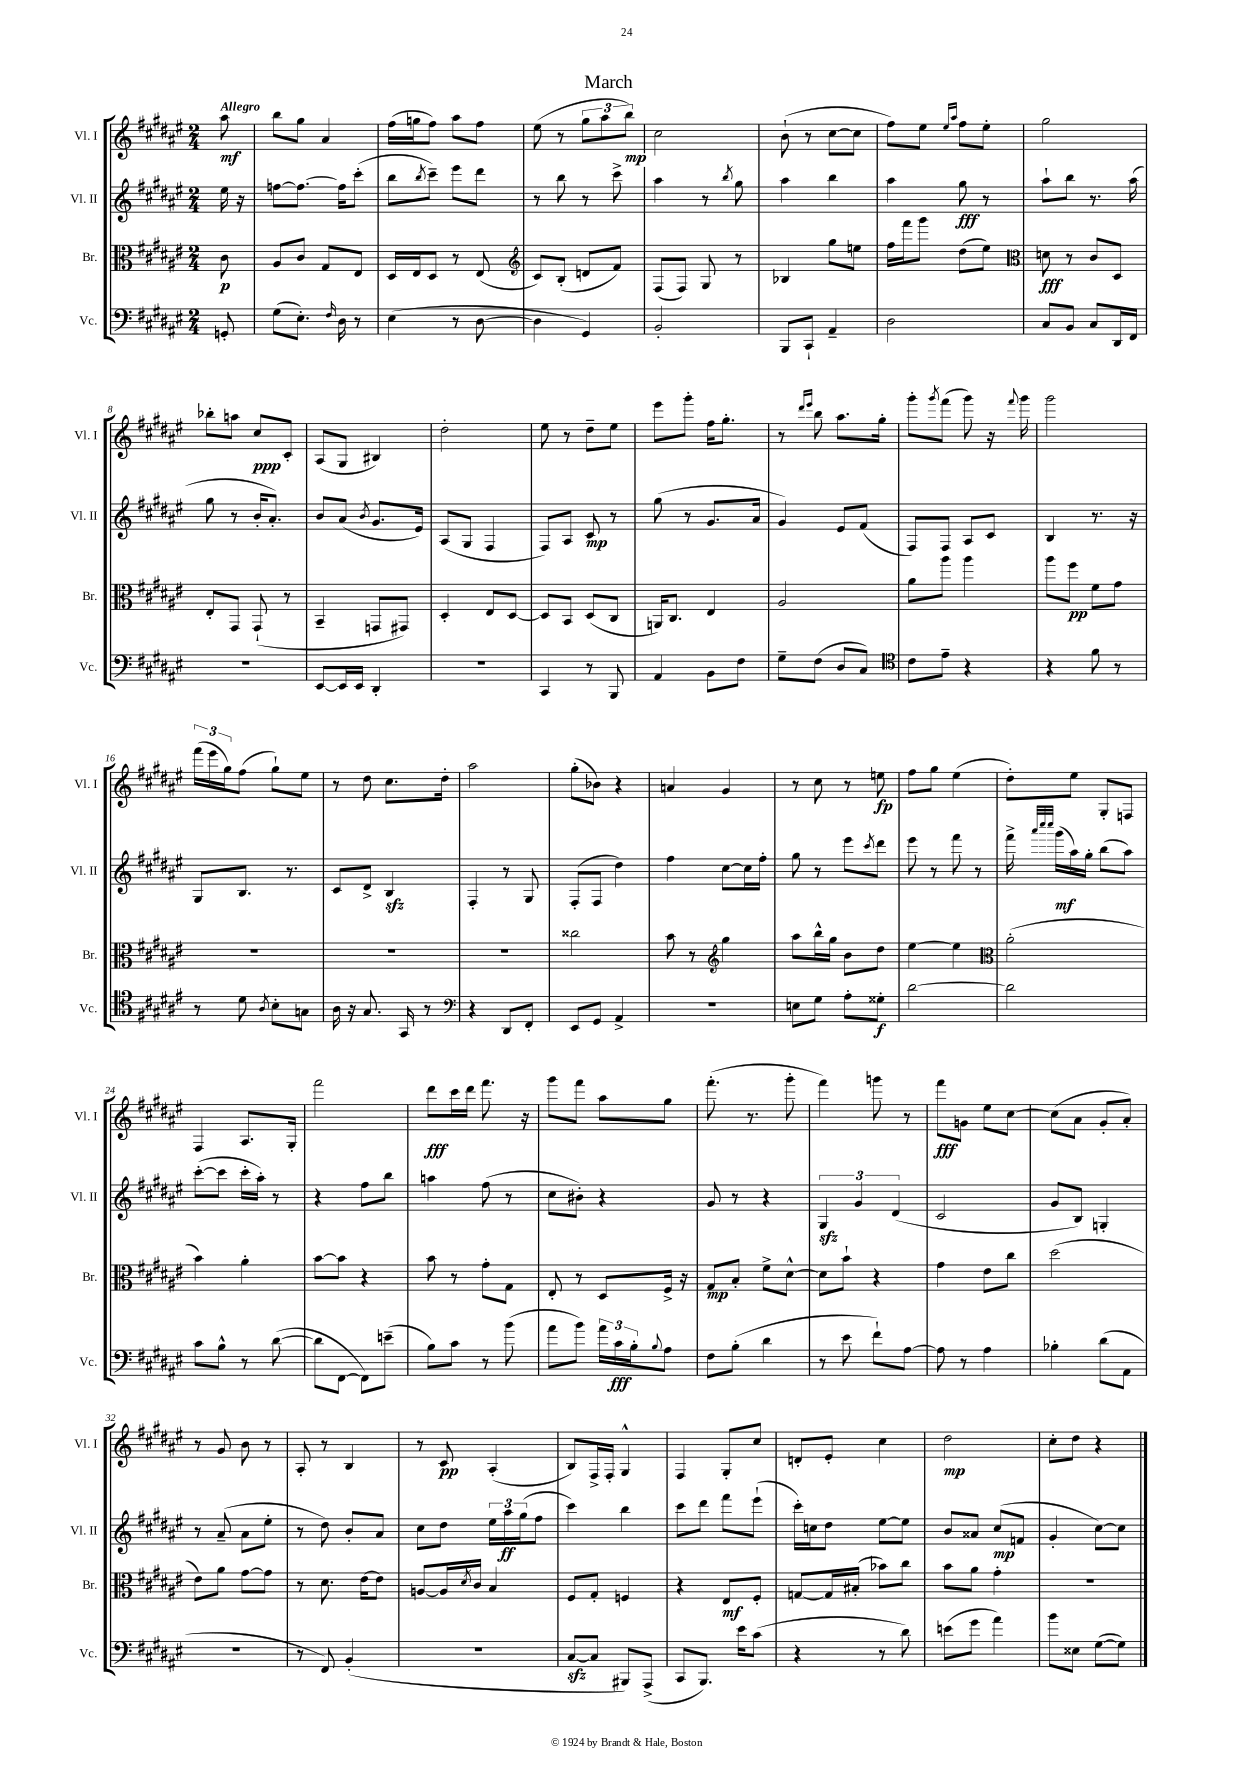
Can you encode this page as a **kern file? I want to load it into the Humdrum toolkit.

**kern	**dynam	**kern	**dynam	**kern	**dynam	**kern	**dynam
*part4	*part4	*part3	*part3	*part2	*part2	*part1	*part1
*staff4	*staff4	*staff3	*staff3	*staff2	*staff2	*staff1	*staff1
*I"Vc.	*	*I"Br.	*	*I"Vl. II	*	*I"Vl. I	*
*I'Vc.	*	*I'Br.	*	*I'Vl. II	*	*I'Vl. I	*
*clefF4	*	*clefC3	*	*clefG2	*	*clefG2	*
*k[f#c#g#d#a#e#]	*	*k[f#c#g#d#a#e#]	*	*k[f#c#g#d#a#e#]	*	*k[f#c#g#d#a#e#]	*
*M2/4	*	*M2/4	*	*M2/4	*	*M2/4	*
=	=	=	=	=	=	=	=
!	!	!	!	!	!	!LO:TX:a:B:t=Allegro	!
8GGn'/	.	8c#\	p	16ee#\	.	8aa#\	mf
.	.	.	.	16r	.	.	.
=1	=1	=1	=1	=1	=1	=1	=1
(8G#\L	.	8A#/L	.	[8ffn\L	.	8bb\L	.
8.E#'\J)	.	8c#/J	.	8.ff\J_	.	8gg#\J	.
.	.	8G#/L	.	.	.	4a#/	.
16qqF#/	.	.	.	.	.	.	.
16D#\	.	.	.	16ff\KL]	.	.	.
8r	.	8E#/J	.	(8ccc#'\J	.	.	.
=2	=2	=2	=2	=2	=2	=2	=2
(4E#\	.	16D#/LL	.	8bb\L	.	(16ff#\LL	.
.	.	16E#/J	.	.	.	16ggn\J	.
.	.	.	.	8qbb/	.	.	.
.	.	8D#/J	.	8ccc#~\J)	.	8ff#\J)	.
8r	.	8r	.	8eee#\L	.	8aa#\L	.
[8D#\	.	(8E#/	.	8ddd#\J	.	8ff#\J	.
=3	=3	=3	=3	=3	=3	=3	=3
*	*	*clefG2	*	*	*	*	*
4D#\]	.	8c#/L)	.	8r	.	(8ee#\	.
.	.	(8B'/J	.	8bb\	.	8r	.
4GG#/)	.	8dn/L	.	8r	.	12gg#\L	.
.	.	.	.	.	.	12aa#\	.
.	.	8f#/J)	.	8ccc#^\	.	.	.
.	.	.	.	.	.	12bb\J)	mp
=4	=4	=4	=4	=4	=4	=4	=4
2BB'/	.	(8F#/L	.	4aa#\	.	2cc#\	.
.	.	8F#/J)	.	.	.	.	.
.	.	8G#/	.	8r	.	.	.
.	.	.	.	8qbb/	.	.	.
.	.	8r	.	8gg#\	.	.	.
=5	=5	=5	=5	=5	=5	=5	=5
8BBB/L	.	4B-X/	.	4aa#\	.	(8b`\	.
8CC#`/J	.	.	.	.	.	8r	.
4AA#~/	.	8gg#\L	.	4bb\	.	[8cc#\L	.
.	.	8een\J	.	.	.	8cc#\J]	.
=6	=6	=6	=6	=6	=6	=6	=6
2D#\	.	16ff#\LL	.	4aa#\	.	8ff#\L)	.
.	.	16fff#\J	.	.	.	.	.
.	.	8ggg#\J	.	.	.	8ee#\J	.
.	.	.	.	.	.	16qqee#/LL	.
.	.	.	.	.	.	16qqaa#/JJ	.
.	.	(8dd#\L	.	8gg#\	fff	8ff#\L	.
.	.	8ee#\J)	.	8r	.	8ee#'\J	.
=7	=7	=7	=7	=7	=7	=7	=7
*	*	*clefC3	*	*	*	*	*
8C#/L	.	8dn\	fff	8aa#`\L	.	2gg#\	.
8BB/J	.	8r	.	8bb\J	.	.	.
8C#/L	.	8c#/L	.	8.r	.	.	.
16DD#/L	.	8D#/J	.	.	.	.	.
16FF#/JJ	.	.	.	(16aa#\	.	.	.
!!LO:LB:g=z
=8	=8	=8	=8	=8	=8	=8	=8
2r	.	8E#'/L	.	8gg#\	.	8bb-X'\L	.
.	.	8GG#/J	.	8r	.	8aan\J	.
.	.	(8GG#`/	.	16b'/KL	.	8cc#/L	ppp
.	.	.	.	8.a#'/J)	.	.	.
.	.	8r	.	.	.	8c#'/J	.
=9	=9	=9	=9	=9	=9	=9	=9
[8EE#/L	.	4BB~/	.	8b/L	.	(8A#/L	.
16EE#/L]	.	.	.	(8a#/J	.	8G#/J	.
16EE#/JJ	.	.	.	.	.	.	.
.	.	.	.	8qb/	.	.	.
4DD#'/	.	8GGn/L	.	8.g#/L	.	4B#X/)	.
.	.	8GG#X/J)	.	.	.	.	.
.	.	.	.	16e#/Jk)	.	.	.
=10	=10	=10	=10	=10	=10	=10	=10
2r	.	4D#'/	.	(8A#/L	.	2dd#'\	.
.	.	.	.	8G#/J	.	.	.
.	.	8E#/L	.	4F#/	.	.	.
.	.	[8D#/J	.	.	.	.	.
=11	=11	=11	=11	=11	=11	=11	=11
4CC#/	.	8D#/L]	.	8F#/L)	.	8ee#\	.
.	.	8BB/J	.	8A#/J	.	8r	.
8r	.	(8D#/L	.	8c#/	mp	8dd#~\L	.
8BBB/	.	8C#/J	.	8r	.	8ee#\J	.
=12	=12	=12	=12	=12	=12	=12	=12
4AA#/	.	16AAn/KL)	.	(8gg#\	.	8eee#\L	.
.	.	8.C#/J	.	.	.	.	.
.	.	.	.	8r	.	8ggg#'\J	.
8BB\L	.	4E#/	.	8.g#/L	.	16ff#\KL	.
.	.	.	.	.	.	8.gg#'\J	.
8F#\J	.	.	.	.	.	.	.
.	.	.	.	16a#/Jk	.	.	.
=13	=13	=13	=13	=13	=13	=13	=13
8G#~\L	.	2A#/	.	4g#/)	.	8r	.
.	.	.	.	.	.	16qqddd#/LL	.
.	.	.	.	.	.	16qqeee#/JJ	.
(8F#\J	.	.	.	.	.	8bb\	.
8D#/L	.	.	.	8e#/L	.	8.aa#\L	.
8C#/J)	.	.	.	(8f#/J	.	.	.
.	.	.	.	.	.	16gg#'\Jk	.
=14	=14	=14	=14	=14	=14	=14	=14
*clefC4	*	*	*	*	*	*	*
8c#\L	.	8a#\L	.	8F#/L)	.	8ggg#'\L	.
.	.	.	.	.	.	8qggg#/	.
8e#~\J	.	8aa#\J	.	8F#/J	.	(8fff#\J	.
4r	.	4aa#\	.	8A#/L	.	8ggg#\)	.
.	.	.	.	8c#/J	.	16r	.
.	.	.	.	.	.	8qqfff#/	.
.	.	.	.	.	.	16ggg#\	.
=15	=15	=15	=15	=15	=15	=15	=15
4r	.	8aa#\L	.	4B/	.	2ggg#\	.
.	.	8ff#\J	pp	.	.	.	.
8f#\	.	8f#\L	.	8.r	.	.	.
8r	.	8g#\J	.	.	.	.	.
.	.	.	.	16r	.	.	.
!!LO:LB:g=z
=16	=16	=16	=16	=16	=16	=16	=16
8r	.	2r	.	8G#/L	.	(24fff#\LL	.
.	.	.	.	.	.	24eee#\	.
.	.	.	.	.	.	24gg#\J)	.
8d#\	.	.	.	8.B/J	.	(8ff#\J	.
8qA#/	.	.	.	.	.	.	.
8B'\L	.	.	.	.	.	8gg#`\L)	.
.	.	.	.	8.r	.	.	.
8Gn\J	.	.	.	.	.	8ee#\J	.
=17	=17	=17	=17	=17	=17	=17	=17
16A#\	.	2r	.	8c#/L	.	8r	.
16r	.	.	.	.	.	.	.
8.G#/	.	.	.	8d#^/J	.	8dd#\	.
.	.	.	.	4Bzz/	.	8.cc#\L	.
16GG#/	.	.	.	.	.	.	.
8r	.	.	.	.	.	.	.
.	.	.	.	.	.	16dd#'\Jk	.
=18	=18	=18	=18	=18	=18	=18	=18
*clefF4	*	*	*	*	*	*	*
4r	.	2r	.	4F#'/	.	2aa#\	.
8DD#/L	.	.	.	8r	.	.	.
8FF#'/J	.	.	.	8G#/	.	.	.
=19	=19	=19	=19	=19	=19	=19	=19
8EE#/L	.	2cc##X\	.	(8F#'/L	.	(8gg#'\L	.
8GG#/J	.	.	.	8F#/J	.	8b-X\J)	.
4AA#^/	.	.	.	4dd#\)	.	4r	.
=20	=20	=20	=20	=20	=20	=20	=20
2r	.	8b\	.	4ff#\	.	4an/	.
.	.	8r	.	.	.	.	.
*	*	*clefG2	*	*	*	*	*
.	.	4gg#\	.	[8cc#\L	.	4g#/	.
.	.	.	.	16cc#\L]	.	.	.
.	.	.	.	16ff#'\JJ	.	.	.
=21	=21	=21	=21	=21	=21	=21	=21
8En\L	.	8aa#\L	.	8gg#\	.	8r	.
8G#\J	.	16bb^^\L	.	8r	.	8cc#\	.
.	.	16gg#\JJ	.	.	.	.	.
8A#'\L	.	8b\L	.	8eee#\L	.	8r	.
.	.	.	.	8qccc#/	.	.	.
8G##X'\J	f	8dd#\J	.	8ddd#\J	.	8een\	fp
=22	=22	=22	=22	=22	=22	=22	=22
[2d#\	.	[4ee#\	.	8eee#\	.	8ff#\L	.
.	.	.	.	8r	.	8gg#\J	.
.	.	4ee#\]	.	8fff#\	.	(4ee#\	.
.	.	.	.	8r	.	.	.
=23	=23	=23	=23	=23	=23	=23	=23
*	*	*clefC3	*	*	*	*	*
2d#\]	.	(2a#'\	.	16fff#^\	.	8dd#'\L)	.
.	.	.	.	32qqaaa#/LLL	.	.	.
.	.	.	.	32qqcccc#/	.	.	.
.	.	.	.	32qqcccc#/JJJ	.	.	.
.	.	.	.	(16ggg#\LL	mf	.	.
.	.	.	.	16aa#\)	.	8ee#\J	.
.	.	.	.	16gg#'\JJ	.	.	.
.	.	.	.	(8bb\L	.	8G#'/L	.
.	.	.	.	8aa#\J)	.	8Fn/J	.
!!LO:LB:g=z
=24	=24	=24	=24	=24	=24	=24	=24
8c#\L	.	4b\)	.	([8ccc#'\L	.	4F#/	.
8B^^\J	.	.	.	8ccc#\J]	.	.	.
8r	.	4a#'\	.	16ccc#'\LL	.	8.A#/L	.
.	.	.	.	16aa#'\JJ)	.	.	.
([8d#\	.	.	.	8r	.	.	.
.	.	.	.	.	.	16G#'/Jk	.
=25	=25	=25	=25	=25	=25	=25	=25
8d#\L]	.	[8b\L	.	4r	.	2fff#\	.
[8FF#\J	.	8b\J]	.	.	.	.	.
8FF#\L])	.	4r	.	8ff#\L	.	.	.
(8en~\J	.	.	.	8bb\J	.	.	.
=26	=26	=26	=26	=26	=26	=26	=26
8B\L)	.	8b\	.	4aan\	.	8ddd#\L	fff
8c#\J	.	8r	.	.	.	16ccc#\L	.
.	.	.	.	.	.	16ddd#\JJ	.
8r	.	8g#'\L	.	(8ff#\	.	8.fff#\	.
(8b\	.	8G#\J	.	8r	.	.	.
.	.	.	.	.	.	16r	.
=27	=27	=27	=27	=27	=27	=27	=27
8a#\L	.	8E#'/	.	8cc#\L	.	8ggg#\L	.
8b\J)	.	8r	.	8b#X'\J)	.	8fff#\J	.
24a#\LL	.	8D#/L	.	4r	.	8aa#\L	.
24c#\	fff	.	.	.	.	.	.
24B'\J	.	.	.	.	.	.	.
8qqB/	.	.	.	.	.	.	.
8A#\J	.	16F#^/Jk	.	.	.	8gg#\J	.
.	.	16r	.	.	.	.	.
=28	=28	=28	=28	=28	=28	=28	=28
8F#\L	.	8G#/L	mp	8g#/	.	(8.fff#'\	.
(8B'\J	.	8B'/J	.	8r	.	.	.
.	.	.	.	.	.	8.r	.
4d#\	.	8f#^\L	.	4r	.	.	.
.	.	[8d#^^\J	.	.	.	8ggg#'\	.
=29	=29	=29	=29	=29	=29	=29	=29
8r	.	8d#\L]	.	6G#zz/	.	4fff#\)	.
8e#\	.	8b`\J	.	.	.	.	.
.	.	.	.	6g#/	.	.	.
8f#`\L)	.	4r	.	.	.	8gggn\	.
.	.	.	.	(6d#/	.	.	.
[8A#\J	.	.	.	.	.	8r	.
=30	=30	=30	=30	=30	=30	=30	=30
8A#\]	.	4g#\	.	2c#/	.	8fff#\L	fff
8r	.	.	.	.	.	8gn\J	.
4A#\	.	8e#\L	.	.	.	8ee#\L	.
.	.	8cc#\J	.	.	.	[8cc#\J	.
=31	=31	=31	=31	=31	=31	=31	=31
4B-X'\	.	(2dd#\	.	8g#/L	.	(8cc#\L]	.
.	.	.	.	8B/J)	.	8a#\J	.
(8d#\L	.	.	.	4Gn'/	.	8g#'/L	.
8AA#\J	.	.	.	.	.	8a#'/J)	.
!!LO:LB:g=z
=32	=32	=32	=32	=32	=32	=32	=32
2r	.	8e#\L)	.	8r	.	8r	.
.	.	8a#\J	.	(8a#~/	.	8g#/	.
.	.	[8g#\L	.	8a#\L	.	8b\	.
.	.	8g#\J]	.	8ee#'\J	.	8r	.
=33	=33	=33	=33	=33	=33	=33	=33
8r	.	8r	.	8r	.	8A#'/	.
8FF#/)	.	8.d#\	.	8dd#\)	.	8r	.
(4BB'/	.	.	.	8b'/L	.	4B/	.
.	.	[16e#\KL	.	.	.	.	.
.	.	8e#\J]	.	8a#/J	.	.	.
=34	=34	=34	=34	=34	=34	=34	=34
2r	.	[8An/L	.	8cc#\L	.	8r	.
.	.	16A/L]	.	8dd#\J	.	8c#/	pp
.	.	8qd#/	.	.	.	.	.
.	.	16c#/JJ	.	.	.	.	.
.	.	4B/	.	24ee#\LL	.	(4A#'/	.
.	.	.	.	24aa#\	ff	.	.
.	.	.	.	(24gg#\J	.	.	.
.	.	.	.	8ff#\J	.	.	.
=35	=35	=35	=35	=35	=35	=35	=35
[8C#zz/L	.	8F#/L	.	4ccc#\)	.	8B/L)	.
8C#/J]	.	8G#'/J	.	.	.	16F#^/L	.
.	.	.	.	.	.	16F#'/JJ	.
8BBB#X/L)	.	4Fn/	.	4bb\	.	4G#^^/	.
(8AAA#^/J	.	.	.	.	.	.	.
=36	=36	=36	=36	=36	=36	=36	=36
8CC#/L	.	4r	.	8ccc#\L	.	4F#/	.
8.BBB/J)	.	.	.	8ddd#\J	.	.	.
.	.	8E#/L	mf	8fff#\L	.	8G#'/L	.
16e#\KL	.	.	.	.	.	.	.
(8c#\J	.	8F#'/J	.	(8eee#`\J	.	8cc#/J	.
=37	=37	=37	=37	=37	=37	=37	=37
4r	.	[8Gn/L	.	16ccc#'\LL)	.	8dn'/L	.
.	.	.	.	16ccn\J	.	.	.
.	.	16G/L]	.	8dd#\J	.	8e#'/J	.
.	.	(16B#X'/JJ	.	.	.	.	.
8r	.	8b-X\L)	.	[8ee#\L	.	4cc#\	.
8d#\)	.	8cc#\J	.	8ee#\J]	.	.	.
=38	=38	=38	=38	=38	=38	=38	=38
(8en\L	.	8b\L	.	8b/L	.	2dd#\	mp
8g#\J	.	8a#\J	.	8a##X/J	.	.	.
4a#\)	.	4g#'\	.	(8cc#/L	mp	.	.
.	.	.	.	8fn/J	.	.	.
=39	=39	=39	=39	=39	=39	=39	=39
8b\L	.	2r	.	4g#'/	.	8cc#'\L	.
8E##X\J	.	.	.	.	.	8dd#\J	.
([8G#\L	.	.	.	[8cc#\L)	.	4r	.
8G#\J])	.	.	.	8cc#\J]	.	.	.
==	==	==	==	==	==	==	==
*-	*-	*-	*-	*-	*-	*-	*-
